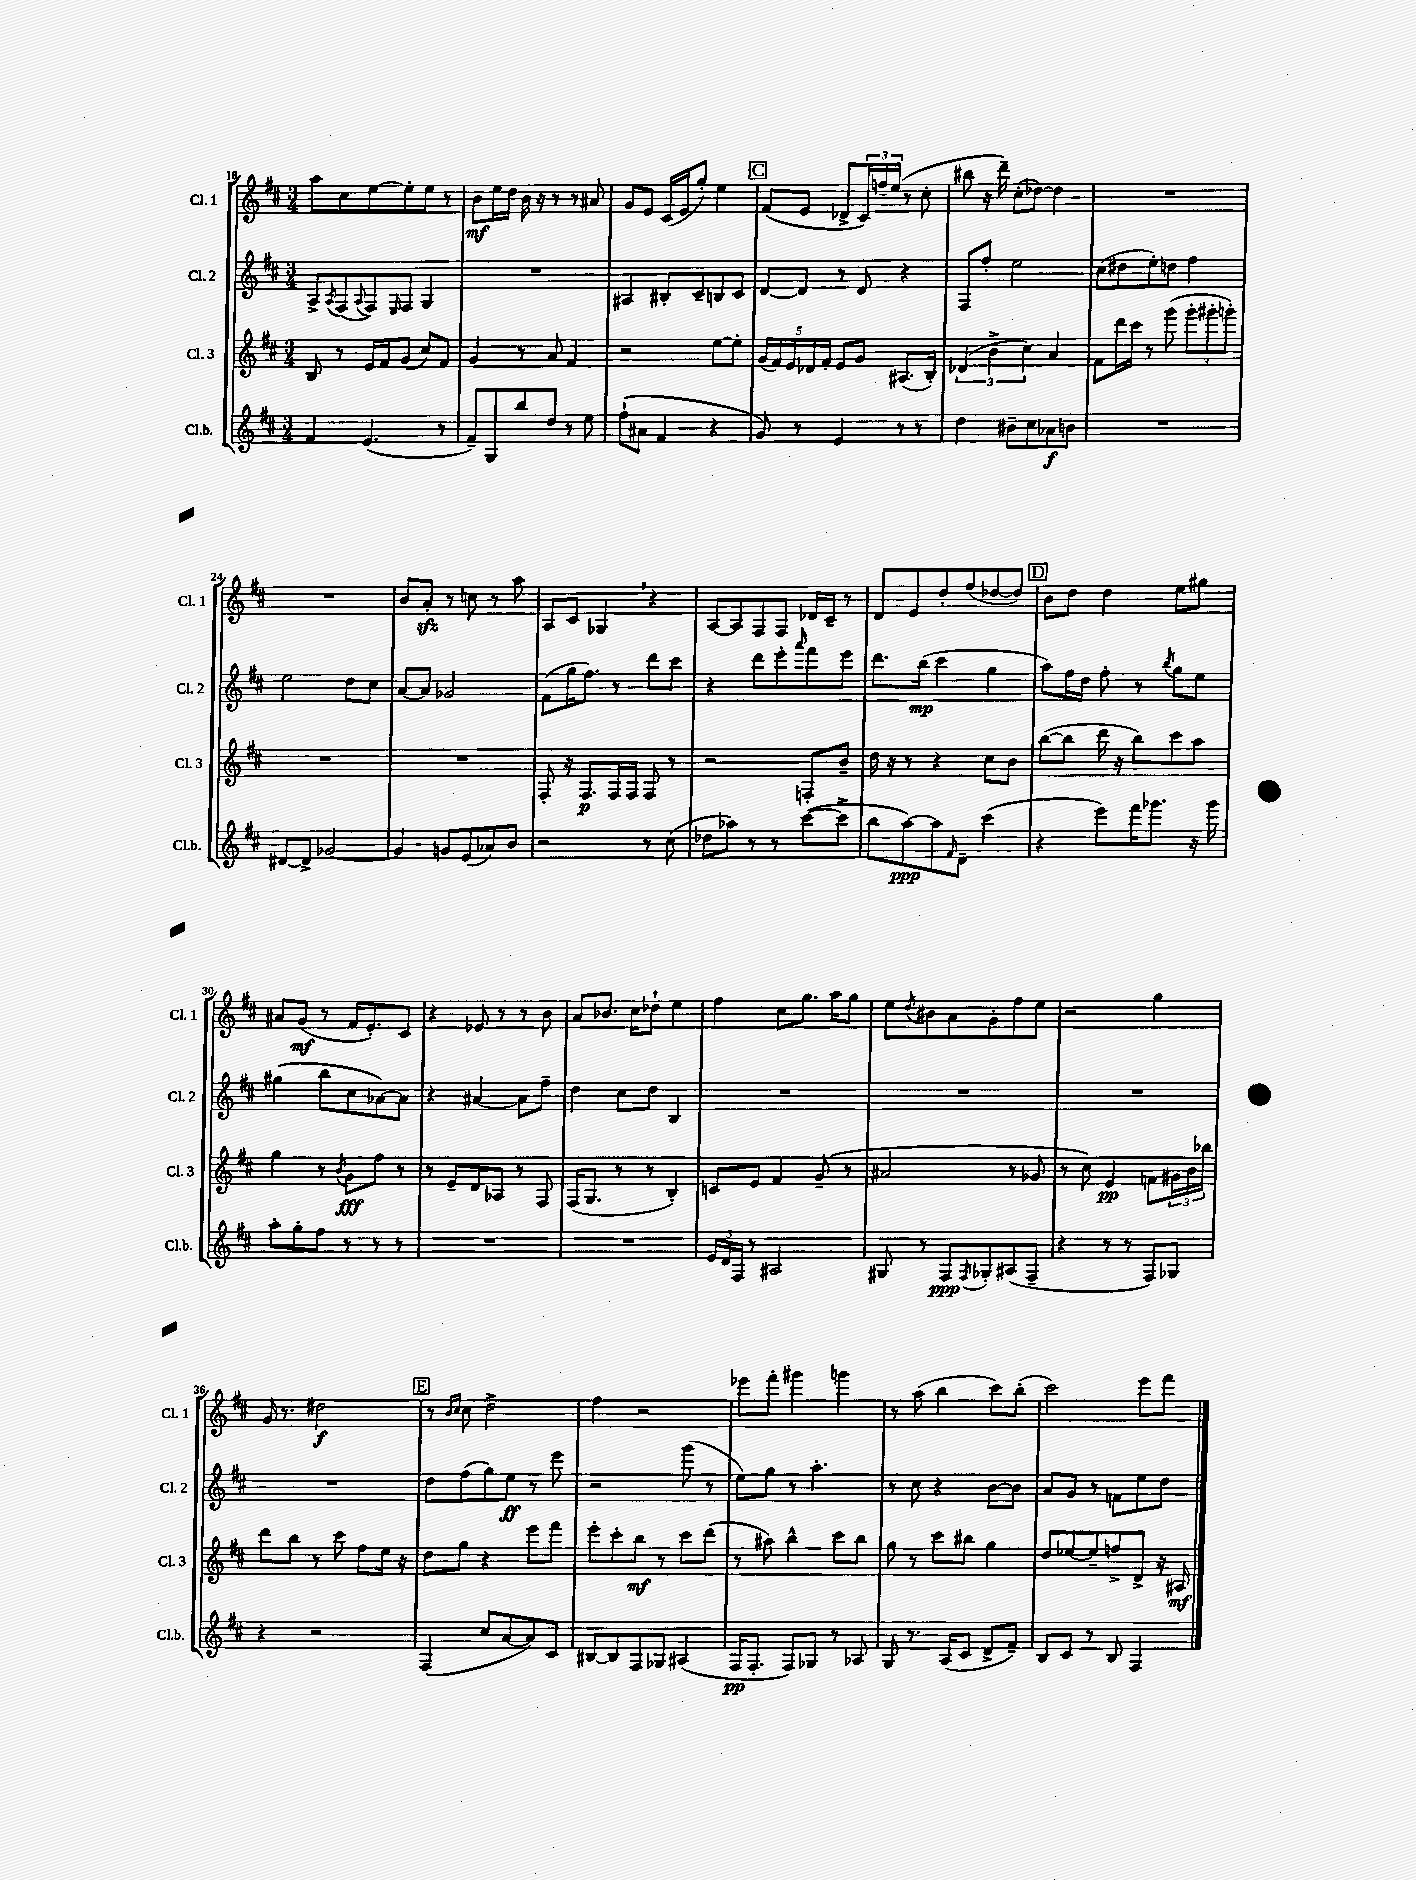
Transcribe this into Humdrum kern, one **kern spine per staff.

**kern	**dynam	**kern	**dynam	**kern	**dynam	**kern	**dynam
*part4	*part4	*part3	*part3	*part2	*part2	*part1	*part1
*staff4	*staff4	*staff3	*staff3	*staff2	*staff2	*staff1	*staff1
*I"Cl.b.	*	*I"Cl. 3	*	*I"Cl. 2	*	*I"Cl. 1	*
*I'Cl.b.	*	*I'Cl. 3	*	*I'Cl. 2	*	*I'Cl. 1	*
*clefG2	*	*clefG2	*	*clefG2	*	*clefG2	*
*k[f#c#]	*	*k[f#c#]	*	*k[f#c#]	*	*k[f#c#]	*
*M3/4	*	*M3/4	*	*M3/4	*	*M3/4	*
=18	=18	=18	=18	=18	=18	=18	=18
4f#/	.	8B/	.	8A^/L	.	8aa\L	.
.	.	.	.	8qA/	.	.	.
.	.	8r	.	(8F#/	.	8cc#\	.
.	.	.	.	8qqA/	.	.	.
(4.e/	.	16e/LL	.	8F#/)	.	[8ee\	.
.	.	16f#/J	.	.	.	.	.
.	.	.	.	16qqE/	.	.	.
.	.	(8g/J	.	8F#/J	.	8ee'\]	.
.	.	8cc#/L)	.	4G/	.	8ee\J	.
8r	.	8f#/J	.	.	.	8r	.
=19	=19	=19	=19	=19	=19	=19	=19
8f#~/L)	.	4g/	.	2.r	.	8b\L	mf
8G/	.	.	.	.	.	16ee\L	.
.	.	.	.	.	.	16dd\JJ	.
8bb/	.	8r	.	.	.	16b\	.
.	.	.	.	.	.	16r	.
8dd/J	.	8a/	.	.	.	8r	.
8r	.	4f#/	.	.	.	8r	.
8ee\	.	.	.	.	.	8a#X/	.
=20	=20	=20	=20	=20	=20	=20	=20
(8ff#`\L	.	2r	.	4A#X/	.	8g/L	.
8a#X\J	.	.	.	.	.	8e/J	.
4f#/	.	.	.	8B#X'/L	.	(16c#/LL	.
.	.	.	.	.	.	16e/J	.
.	.	.	.	8c#~/	.	8gg'/J)	.
4r	.	[8ee\L	.	8Bn/	.	4ee\	.
.	.	8ee'\J]	.	8c#/J	.	.	.
!!LO:REH:place=s1:t=C
=21	=21	=21	=21	=21	=21	=21	=21
8g/)	.	(20g/LL	.	[8d/L	.	(8f#/L	.
.	.	20f#/)	.	.	.	.	.
.	.	20e/	.	.	.	.	.
8r	.	.	.	8d/J]	.	8e/J	.
.	.	20d-X/	.	.	.	.	.
.	.	20f#'/JJ	.	.	.	.	.
4e/	.	8e/L	.	8r	.	8d-X^/L	.
.	.	8g/J	.	8d/	.	24c#/L)	.
.	.	.	.	.	.	24ffn~/	.
.	.	.	.	.	.	(24ee/JJ	.
8r	.	(8.A#X/L	.	4r	.	8r	.
8r	.	.	.	.	.	8cc#'\	.
.	.	16B'/Jk)	.	.	.	.	.
=22	=22	=22	=22	=22	=22	=22	=22
4dd\	.	(6d-X/	.	8F#/L	.	8bb#X\	.
.	.	.	.	8ff#'/J	.	16r	.
.	.	6b^\	.	.	.	.	.
.	.	.	.	.	.	16ddd~\)	.
8b#X~\L	.	.	.	2ee\	.	(8cc#'\L	.
.	.	6cc#\)	.	.	.	.	.
8cc#\	.	.	.	.	.	[8dd-X\J)	.
8a-X\	f	4a/	.	.	.	4dd-\]	.
8bn\J	.	.	.	.	.	.	.
=23	=23	=23	=23	=23	=23	=23	=23
2.r	.	8f#\L	.	(8cc#\L	.	2.r	.
.	.	16ddd\L	.	8dd#X\	.	.	.
.	.	16ccc#\JJ	.	.	.	.	.
.	.	8r	.	8ee'\)	.	.	.
.	.	(8ggg\	.	8ddn\J	.	.	.
.	.	12ggg'\L	.	4ff#\	.	.	.
.	.	12ggg#X'\	.	.	.	.	.
.	.	12gggn'\J)	.	.	.	.	.
!!LO:LB:g=z
=24	=24	=24	=24	=24	=24	=24	=24
[8d#X/L	.	2.r	.	2ee\	.	2.r	.
8d#^/J]	.	.	.	.	.	.	.
[2g-X/	.	.	.	.	.	.	.
.	.	.	.	8dd\L	.	.	.
.	.	.	.	8cc#\J	.	.	.
=25	=25	=25	=25	=25	=25	=25	=25
4g-/]	.	2.r	.	[8a/L	.	8b/L	.
.	.	.	.	8a/J]	.	8azz'/J	.
8gn/L	.	.	.	2g-X/	.	8r	.
(8e/	.	.	.	.	.	8ccn\	.
8a-X/)	.	.	.	.	.	8r	.
8b/J	.	.	.	.	.	8aa\	.
=26	=26	=26	=26	=26	=26	=26	=26
2r	.	8F#'/	.	(8f#\L	.	8A/L	.
.	.	16r	.	16gg\K	.	8c#/J	.
.	.	8.F#/L	p	8.ff#\J)	.	.	.
.	.	.	.	.	.	4G-X,/	.
.	.	16F#/L	.	8r	.	.	.
.	.	16F#/JJ	.	.	.	.	.
8r	.	8F#/	.	8ddd\L	.	4r	.
(8cc#\	.	8r	.	8ccc#\J	.	.	.
=27	=27	=27	=27	=27	=27	=27	=27
8dd-X\L	.	2r	.	4r	.	[8A/L	.
8aa-X\J)	.	.	.	.	.	8A/]	.
8r	.	.	.	8ddd\L	.	8F#/	.
8r	.	.	.	8eee'\	.	8F#/J	.
.	.	.	.	16qqaaa/	.	.	.
([8ccc#\L	.	8Fn'/L	.	8fff#\	.	16d-X/LL	.
.	.	.	.	.	.	16c#~/JJ	.
8ccc#^\J]	.	8b~/J	.	8eee\J	.	8r	.
=28	=28	=28	=28	=28	=28	=28	=28
8bb\L	.	16dd\	.	8.ddd\L	.	8d/L	.
.	.	16r	.	.	.	.	.
[8aa\)	ppp	8r	.	.	.	8e/	.
.	.	.	.	(16bb\Jk	mp	.	.
8aa\]	.	4r	.	4ccc#\	.	8dd'/	.
16qqf#/	.	.	.	.	.	.	.
8d~\J	.	.	.	.	.	(8ff#/	.
(4ccc#\	.	8cc#\L	.	4gg\	.	[8dd-X/	.
.	.	8b\J	.	.	.	8dd-/J])	.
!!LO:REH:place=s1:t=D
=29	=29	=29	=29	=29	=29	=29	=29
4r	.	([8bb\L	.	8aa\L)	.	8b\L	.
.	.	8bb\J]	.	16ff#\L	.	8dd\J	.
.	.	.	.	16dd\JJ	.	.	.
8eee\L)	.	16ddd\	.	8ff#'\	.	4dd\	.
.	.	16r	.	.	.	.	.
16fff#\K	.	8bb\L)	.	8r	.	.	.
8.ggg-X\J	.	.	.	.	.	.	.
.	.	.	.	8qbb/	.	.	.
.	.	8ccc#\	.	8gg\L	.	8ee\L	.
16r	.	8aa\J	.	8ee\J	.	8gg#X\J	.
16ggg-\	.	.	.	.	.	.	.
!!LO:LB:g=z
=30	=30	=30	=30	=30	=30	=30	=30
8aa'\L	.	4gg\	.	(4gg#X\	.	8a#X/L	.
8gg'\	.	.	.	.	.	(8g/J	mf
8ff#\J	.	8r	.	8bb\L	.	8r	.
.	.	8qb/	.	.	.	.	.
8r	.	8g\L	fff	8cc#\	.	16f#/KL	.
.	.	.	.	.	.	8.e'/)	.
8r	.	8ff#\J	.	[8a-X\)	.	.	.
8r	.	8r	.	8a-\J]	.	8c#/J	.
=31	=31	=31	=31	=31	=31	=31	=31
2.r	.	8r	.	4r	.	4r	.
.	.	8e~/L	.	.	.	.	.
.	.	8d/	.	[4a#X/	.	8e-X/	.
.	.	8A-X/J	.	.	.	8r	.
.	.	8r	.	8a#\L]	.	8r	.
.	.	8F#/	.	8ff#~\J	.	8b\	.
=32	=32	=32	=32	=32	=32	=32	=32
2.r	.	(16F#/KL	.	4dd\	.	8a/L	.
.	.	8.G/J	.	.	.	.	.
.	.	.	.	.	.	8.b-X/J	.
.	.	8r	.	8cc#\L	.	.	.
.	.	.	.	.	.	16cc#\KL	.
.	.	8r	.	8dd\J	.	8dd-X`\J	.
.	.	4B'/)	.	4B/	.	4ee\	.
=33	=33	=33	=33	=33	=33	=33	=33
24e/LL	.	8cn/L	.	2.r	.	4ff#\	.
24d/	.	.	.	.	.	.	.
24F#/JJ	.	.	.	.	.	.	.
8r	.	8e/J	.	.	.	.	.
2A#X/	.	4f#/	.	.	.	8cc#\L	.
.	.	.	.	.	.	8.gg\J	.
.	.	(8g~/	.	.	.	.	.
.	.	.	.	.	.	16aa\KL	.
.	.	8r	.	.	.	8gg\J	.
=34	=34	=34	=34	=34	=34	=34	=34
8G#X/	.	2a#X/	.	2.r	.	8ee\L	.
.	.	.	.	.	.	8qdd/	.
8r	.	.	.	.	.	8b#X\	.
8F#/L	ppp	.	.	.	.	8a\	.
8qF#/	.	.	.	.	.	.	.
8G-X'/	.	.	.	.	.	8g'\	.
(8A#X/	.	8r	.	.	.	8ff#\	.
8F#~/J	.	8g-X/	.	.	.	8ee\J	.
=35	=35	=35	=35	=35	=35	=35	=35
4r	.	8r	.	2.r	.	2r	.
.	.	8cc#\)	.	.	.	.	.
8r	.	4e/	pp	.	.	.	.
8r	.	.	.	.	.	.	.
8F#/L)	.	8fn\L	.	.	.	4gg\	.
8G-X/J	.	24g#X\L	.	.	.	.	.
.	.	24b\	.	.	.	.	.
.	.	24bb-X\JJ	.	.	.	.	.
!!LO:LB:g=z
=36	=36	=36	=36	=36	=36	=36	=36
4r	.	8ddd\L	.	2.r	.	16g/	.
.	.	.	.	.	.	8.r	.
.	.	8bb\J	.	.	.	.	.
2r	.	8r	.	.	.	2dd#X\	f
.	.	8ccc#\	.	.	.	.	.
.	.	8ff#\L	.	.	.	.	.
.	.	16ee\Jk	.	.	.	.	.
.	.	16r	.	.	.	.	.
!!LO:REH:place=s1:t=E
=37	=37	=37	=37	=37	=37	=37	=37
(4F#/	.	8dd\L	.	8dd\L	.	8r	.
.	.	.	.	.	.	16qqb/LL	.
.	.	.	.	.	.	16qqcc#/JJ	.
.	.	8gg\J	.	(8ff#\	.	8cc#\	.
8cc#/L	.	4r	.	8gg\)	.	2dd^\	.
[8a/	.	.	.	8ee\J	ff	.	.
8a/])	.	8eee\L	.	8r	.	.	.
8c#/J	.	8fff#\J	.	8eee\	.	.	.
=38	=38	=38	=38	=38	=38	=38	=38
[8B#X/L	.	8eee'\L	.	2r	.	4ff#\	.
8B#/]	.	8ccc#'\	.	.	.	.	.
8F#/	.	8bb\J	mf	.	.	2r	.
8G-X/J	.	8r	.	.	.	.	.
(4A#X/	.	8ccc#\L	.	(8ggg\	.	.	.
.	.	(8ddd\J	.	8r	.	.	.
=39	=39	=39	=39	=39	=39	=39	=39
16F#/KL	pp	8r	.	8ee\L)	.	8eee-X\L	.
8.F#'/J	.	.	.	.	.	.	.
.	.	8aa#X\)	.	8gg\J	.	8fff#'\J	.
8F#/L)	.	4bb^^\	.	8r	.	4ggg#X\	.
8G-X/J	.	.	.	4.aa'\	.	.	.
8r	.	8ccc#\L	.	.	.	4gggn\	.
8A-X/	.	8bb\J	.	.	.	.	.
=40	=40	=40	=40	=40	=40	=40	=40
8G/	.	8gg\	.	8r	.	8r	.
8.r	.	8r	.	8cc#\	.	(8aa\	.
.	.	8ccc#\L	.	4r	.	4bb\	.
(16A/KL	.	.	.	.	.	.	.
8c#/J	.	8bb#X\J	.	.	.	.	.
8d^/L	.	4gg\	.	[8b\L	.	8ccc#\L)	.
8f#~/J)	.	.	.	8b\J]	.	(8bb'\J	.
=41	=41	=41	=41	=41	=41	=41	=41
8B/L	.	8dd/L	.	8a/L	.	2ccc#\)	.
8c#/J	.	[8ee-X/	.	8g/J	.	.	.
8r	.	8ee-~/]	.	8r	.	.	.
8B/	.	8ffn^/	.	8fn\L	.	.	.
4F#/	.	8d^/J	.	8ee\	.	8eee\L	.
.	.	16r	.	8dd\J	.	8fff#\J	.
.	.	16A#X/	mf	.	.	.	.
==	==	==	==	==	==	==	==
*-	*-	*-	*-	*-	*-	*-	*-
